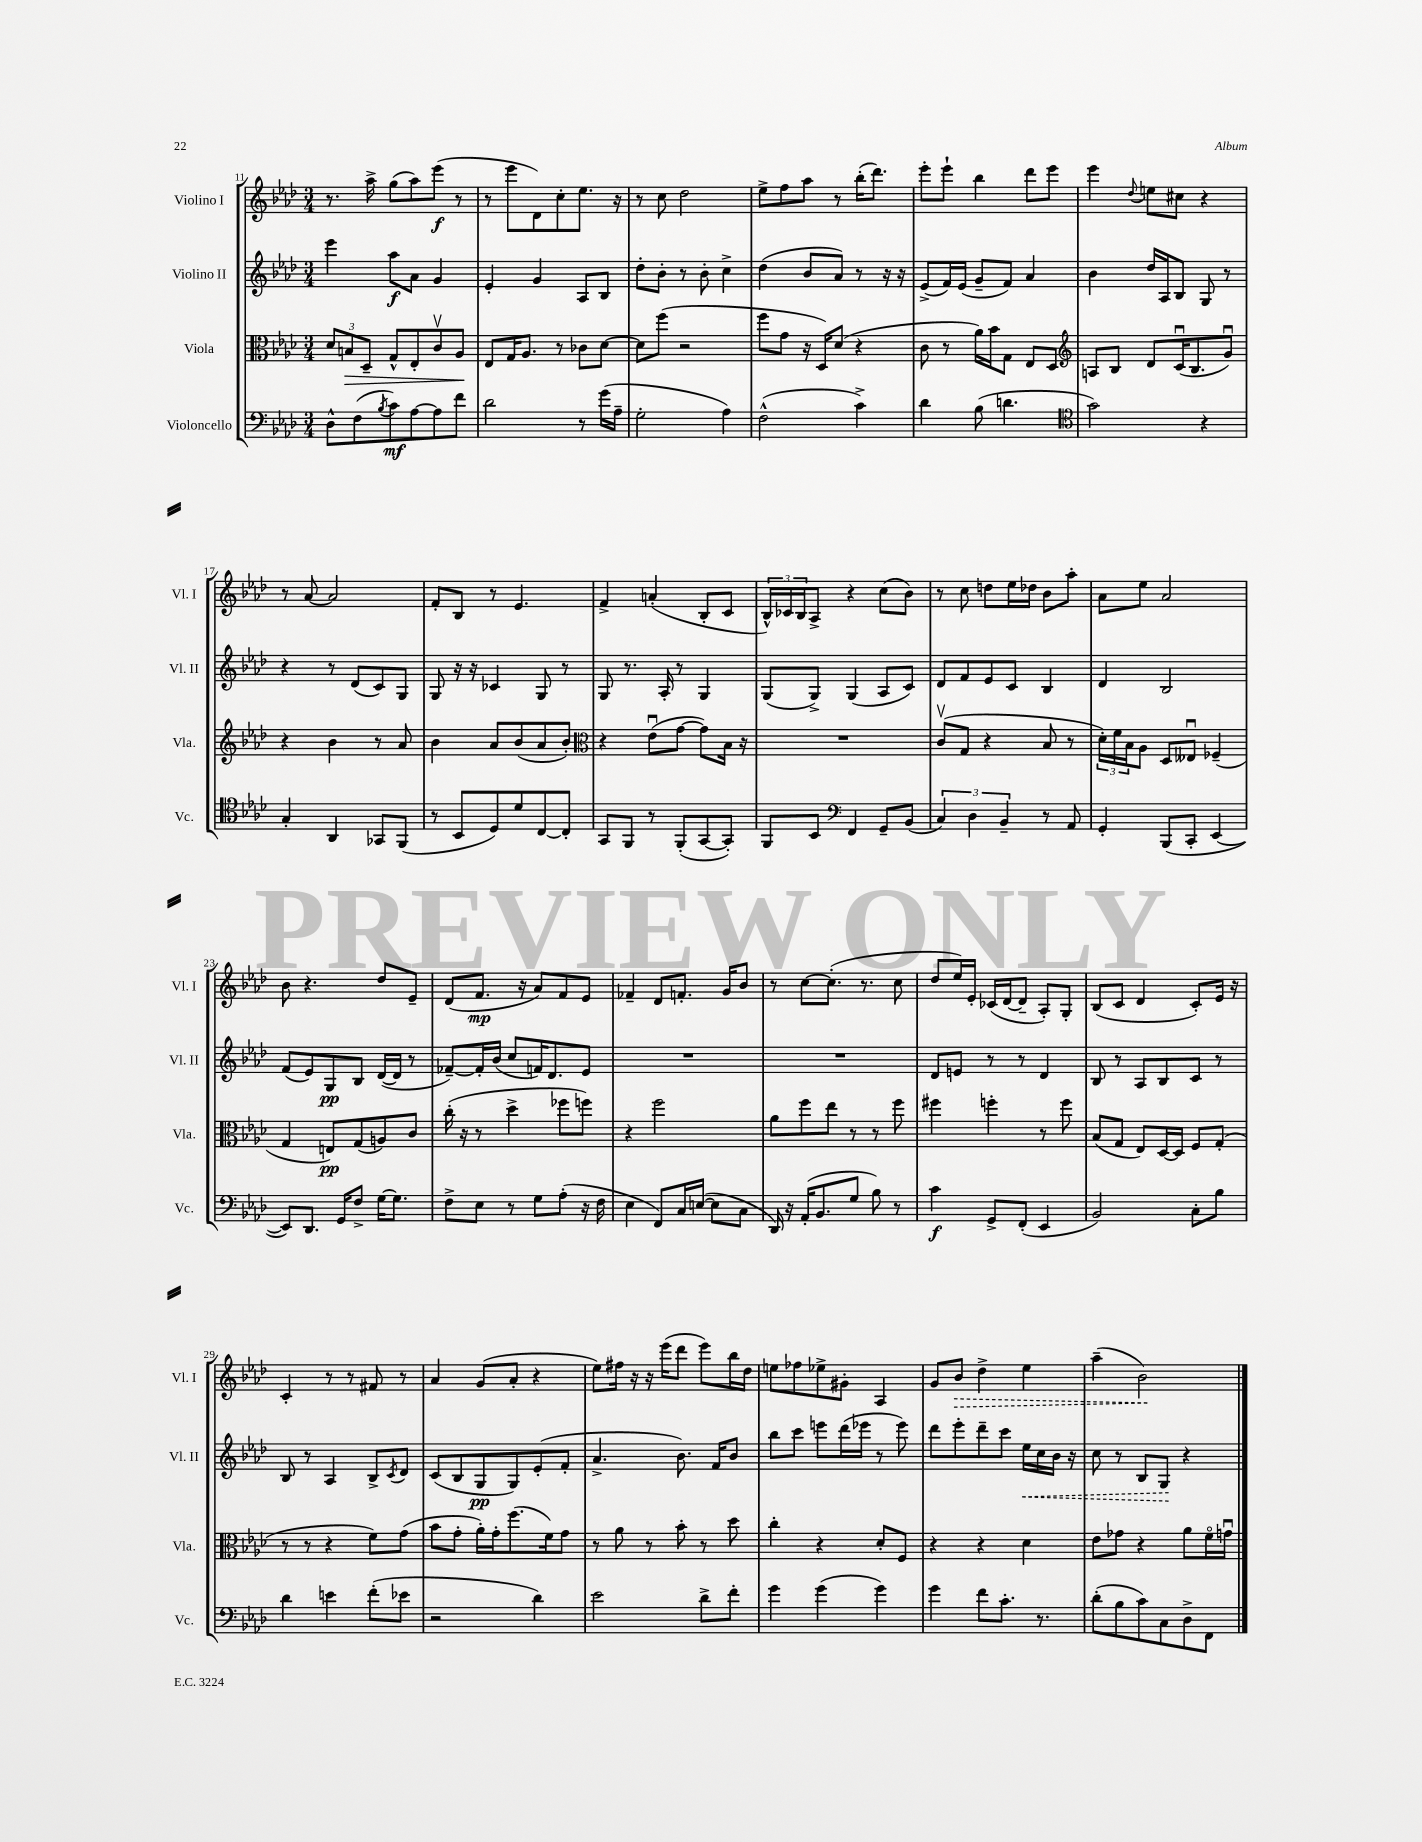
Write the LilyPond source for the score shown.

<<
\new StaffGroup <<
\new Staff = "s0" \with { instrumentName = "Violino I" shortInstrumentName = "Vl. I" } {
    \clef treble \key aes \major \numericTimeSignature \time 3/4
    r8. aes''16-> g''8( aes''8) ees'''8\f( r8 |
    r8 ees'''8 des'8) c''8-. ees''8. r16 |
    r8 c''8 des''2 |
    ees''8-> f''8 aes''8 r8 bes''16-.( des'''8.) |
    ees'''8-. ees'''8-! bes''4 des'''8 ees'''8 |
    ees'''4 \appoggiatura { des''8 } e''8 cis''8 r4 |
    r8 aes'8~ aes'2 |
    f'8-. bes8 r8 ees'4. |
    f'4-> a'4-.( bes8-. c'8 |
    \tuplet 3/2 { bes16-^) ces'16 bes16 } aes8-> r4 c''8( bes'8) |
    r8 c''8 d''8 ees''16 des''16 bes'8 aes''8-. |
    aes'8 ees''8 aes'2 |
    bes'8 r4. des''8 ees'8-- |
    des'8( f'8.\mp r16 aes'8) f'8 ees'8 |
    fes'4-- des'8 f'8.-. g'16 bes'8 |
    r8 c''8~ c''8.-.( r8. c''8 |
    des''8 ees''16) ees'16-. ces'16( des'16~ des'8-- aes8-.) g8-. |
    bes8( c'8 des'4 c'8-.) ees'16 r16 |
    c'4-. r8 r8 fis'8 r8 |
    aes'4 g'8( aes'8-. r4 |
    ees''8) fis''16 r16 r16 ees'''16( des'''8 ees'''8) bes''16 des''16 |
    e''8 fes''8 ees''8-> gis'8-. aes4 |
    g'8 \once \override Hairpin.style = #'dashed-line bes'8\> des''4-> ees''4 |
    aes''4--( bes'2\!) \bar "|." |
}
\new Staff = "s1" \with { instrumentName = "Violino II" shortInstrumentName = "Vl. II" } {
    \clef treble \key aes \major \numericTimeSignature \time 3/4
    ees'''4 aes''8\f aes'8 g'4 |
    ees'4-. g'4 aes8 bes8 |
    des''8-. bes'8-. r8 bes'8-. c''4-> |
    des''4( bes'8 aes'8) r8 r16 r16 |
    ees'8->( f'16) ees'16( g'8-- f'8) aes'4 |
    bes'4 des''16 aes16 bes8 g8 r8 |
    r4 r8 des'8( c'8) g8 |
    g8 r16 r16 ces'4 g8 r8 |
    g8 r8. aes16-. r8 g4 |
    g8( g8->) g4( aes8 c'8) |
    des'8 f'8 ees'8 c'8 bes4 |
    des'4 bes2 |
    f'8( ees'8) g8\pp bes8 des'16~( des'16 r8 |
    fes'8~--) fes'16-. bes'16( c''8 f'16) des'8. ees'8 |
    R2. |
    R2. |
    des'8 e'8 r8 r8 des'4 |
    bes8 r8 aes8 bes8 c'8 r8 |
    bes8 r8 aes4 bes8-> \acciaccatura { c'8 } des'8 |
    c'8( bes8 g8\pp g8) ees'8-.( f'8-. |
    aes'4.-> bes'8.) f'16 bes'8 |
    bes''8 c'''8 e'''8 des'''16( ees'''16 r8 ees'''8) |
    des'''8 ees'''8-. des'''8-- c'''8 \once \override Hairpin.style = #'dashed-line ees''16\< c''16 bes'16 r16 |
    c''8 r8 bes8 g8\! r4 \bar "|." |
}
\new Staff = "s2" \with { instrumentName = "Viola" shortInstrumentName = "Vla." } {
    \clef alto \key aes \major \numericTimeSignature \time 3/4
    \tuplet 3/2 { des'8 b8\> des8-- } g8-^ ees8-. c'8\upbow aes8\! |
    ees8 g16 aes8. r8 ces'8 des'8~ |
    des'8 f''8( r2 |
    f''8 g'8 r16 des16) des'8( r4 |
    c'8 r8 aes'16) bes'16 g8 ees8 des8 |
    \clef treble a8 bes8 des'8 c'16\downbow( bes8. g'8\downbow) |
    r4 bes'4 r8 aes'8 |
    bes'4 aes'8 bes'8( aes'8 bes'8-.) |
    \clef alto r4 ees'8\downbow( g'8~ g'8) bes16 r16 |
    R2. |
    c'8\upbow( g8 r4 bes8 r8 |
    \tuplet 3/2 { des'16-.) f'16 bes16 } aes8 des8 eeses8\downbow fes4--( |
    g4 e8\pp) g8( a8) c'8 |
    c''16-.( r16 r8 des''4-> fes''8 f''8) |
    r4 f''2 |
    aes'8 f''8 ees''8 r8 r8 f''8 |
    fis''4 f''4-. r8 f''8 |
    bes8( g8 ees8) des16~ des16 f8 g8-.( |
    r8 r8 r4 f'8) g'8( |
    bes'8 g'8-. aes'16-.) g'16-. f''8.( f'16) g'8 |
    r8 aes'8 r8 bes'8-. r8 des''8 |
    c''4-. r4 des'8-. f8 |
    r4 r4 des'4 |
    ees'8 ges'8 r4 aes'8 f'16\flageolet g'16\downbow \bar "|." |
}
\new Staff = "s3" \with { instrumentName = "Violoncello" shortInstrumentName = "Vc." } {
    \clef bass \key aes \major \numericTimeSignature \time 3/4
    des8-^ f8( \acciaccatura { bes8 } c'8\mf) aes8~ aes8 f'8 |
    des'2 r8 g'16( aes16-- |
    g2-. aes4) |
    f2-^( c'4->) |
    des'4 bes8( d'4. |
    \clef tenor g'2) r4 |
    g4-. aes,4 ges,8 f,8( |
    r8 bes,8 des8) des'8 c8~ c8-. |
    g,8 f,8 r8 f,8-.( g,8~ g,8-.) |
    f,8 bes,8 \clef bass f,4 g,8-- bes,8( |
    \tuplet 3/2 { c4) des4 bes,4-- } r8 aes,8 |
    g,4-. bes,,8( c,8-. ees,4~ |
    ees,8) des,8. g,16 f8-> g16~ g8. |
    f8-> ees8 r8 g8 aes8-.( r16 f16 |
    ees4 f,8) c16 e16~( e8 c8 |
    des,16) r16 aes,16-.( bes,8. g8 bes8) r8 |
    c'4\f g,8-> f,8-.( ees,4 |
    bes,2) c8-. bes8 |
    des'4 e'4 f'8-.( ees'8 |
    r2 des'4) |
    ees'2 des'8-> f'8-. |
    g'4 g'4( g'4) |
    g'4 f'8 c'8.-. r8. |
    des'8-.( bes8 c'8) c8 des8-> f,8 \bar "|." |
}
>>
>>
\layout { \context { \Score currentBarNumber = #11 } }
